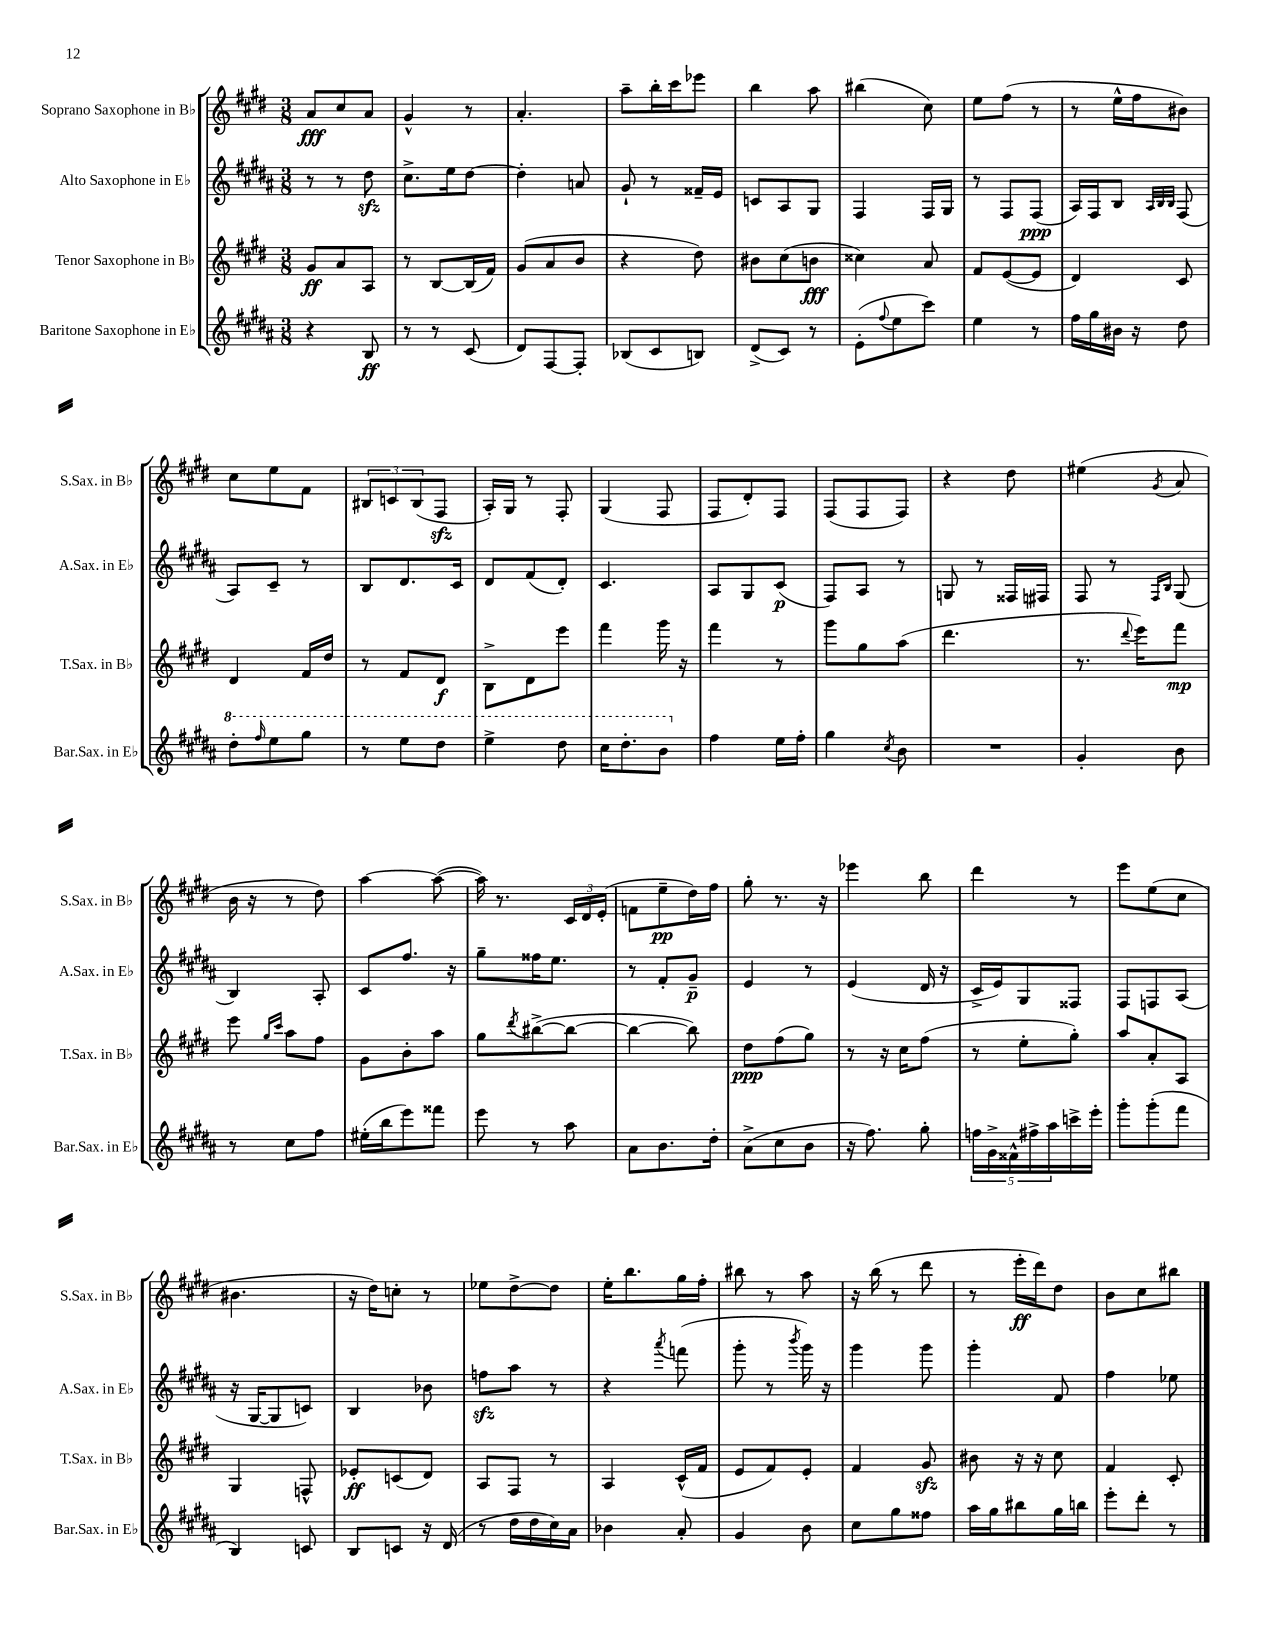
<<
\new StaffGroup <<
\new Staff = "s0" \with { instrumentName = "Soprano Saxophone in Bb" shortInstrumentName = "S.Sax. in Bb" } {
    \clef treble \key e \major \numericTimeSignature \time 3/8
    a'8\fff cis''8 a'8 |
    gis'4-^ r8 |
    a'4.-. |
    a''8-- b''16-. cis'''16 ees'''8 |
    b''4 a''8 |
    bis''4( cis''8) |
    e''8 fis''8( r8 |
    r8 e''16-^ fis''16 bis'8) |
    cis''8 e''8 fis'8 |
    \tuplet 3/2 { bis8 c'8 bis8( } fis8\sfz |
    a16-.) gis16 r8 fis8-. |
    gis4( fis8 |
    fis8 dis'8-.) fis8 |
    fis8( fis8 fis8) |
    r4 dis''8 |
    eis''4( \acciaccatura { gis'8 } a'8 |
    b'16 r16 r8 dis''8) |
    a''4~ a''8~( |
    a''16) r8. \tuplet 3/2 { cis'16 dis'16 e'16-.( } |
    f'8 e''8--\pp dis''16) fis''16 |
    gis''8-. r8. r16 |
    ees'''4 b''8 |
    dis'''4 r8 |
    e'''8 e''8( cis''8 |
    bis'4. |
    r16 dis''16) c''8-. r8 |
    ees''8 dis''8~-> dis''8 |
    e''16-. b''8. gis''16 fis''16-. |
    bis''8 r8 a''8 |
    r16 b''16( r8 dis'''8 |
    r8 e'''16-.\ff dis'''16) dis''8 |
    b'8 cis''8 bis''8 \bar "|." |
}
\new Staff = "s1" \with { instrumentName = "Alto Saxophone in Eb" shortInstrumentName = "A.Sax. in Eb" } {
    \clef treble \key b \major \numericTimeSignature \time 3/8
    r8 r8 dis''8\sfz |
    cis''8.-> e''16 dis''8~ |
    dis''4-. a'8 |
    gis'8-! r8 fisis'16-- e'16 |
    c'8 ais8 gis8 |
    fis4 fis16 gis16 |
    r8 fis8 fis8\ppp( |
    ais16) fis16 b8 \grace { ais32 b32 b32 } fis8( |
    ais8) cis'8-- r8 |
    b8 dis'8. cis'16 |
    dis'8 fis'8( dis'8-.) |
    cis'4. |
    ais8 gis8 cis'8\p( |
    fis8) ais8 r8 |
    g8 r8 fisis16 fis16 |
    fis8 r8 \grace { fis16 b16 } gis8( |
    b4) ais8-. |
    cis'8 fis''8. r16 |
    gis''8-- fisis''16 e''8. |
    r8 fis'8-. gis'8--\p |
    e'4 r8 |
    e'4( dis'16 r16 |
    cis'16-> e'16) gis8 fisis8 |
    fis8 f8 ais8( |
    r16 gis16~ gis8 c'8) |
    b4 bes'8 |
    f''8\sfz ais''8 r8 |
    r4 \acciaccatura { ais'''8 } f'''8( |
    gis'''8-. r8 \acciaccatura { b'''8 } gis'''16) r16 |
    gis'''4 gis'''8 |
    gis'''4-. fis'8 |
    fis''4 ees''8 \bar "|." |
}
\new Staff = "s2" \with { instrumentName = "Tenor Saxophone in Bb" shortInstrumentName = "T.Sax. in Bb" } {
    \clef treble \key e \major \numericTimeSignature \time 3/8
    gis'8\ff a'8 a8 |
    r8 b8~ b16( fis'16) |
    gis'8( a'8 b'8 |
    r4 dis''8) |
    bis'8 cis''8( b'8\fff |
    cisis''4) a'8 |
    fis'8 e'8~( e'8 |
    dis'4) cis'8 |
    dis'4 fis'16 dis''16 |
    r8 fis'8 dis'8\f |
    b8-> dis'8 e'''8 |
    fis'''4 gis'''16 r16 |
    fis'''4 r8 |
    gis'''8 gis''8 a''8( |
    dis'''4. |
    r8. \appoggiatura { dis'''8 } e'''16) fis'''8\mp |
    e'''8 \grace { gis''16 cis'''16 } a''8 fis''8 |
    gis'8 b'8-. a''8 |
    gis''8 \acciaccatura { dis'''8 } bis''8~->( bis''8~ |
    bis''4~ bis''8) |
    dis''8\ppp fis''8( gis''8) |
    r8 r16 cis''16 fis''8( |
    r8 e''8-. gis''8-.) |
    a''8 a'8-. a8 |
    gis4 f8-^ |
    ees'8-.\ff c'8( dis'8) |
    a8 fis8 r8 |
    a4 cis'16-^( fis'16 |
    e'8 fis'8) e'8-. |
    fis'4 gis'8\sfz |
    bis'8 r16 r16 cis''8 |
    fis'4 cis'8-. \bar "|." |
}
\new Staff = "s3" \with { instrumentName = "Baritone Saxophone in Eb" shortInstrumentName = "Bar.Sax. in Eb" } {
    \clef treble \key b \major \numericTimeSignature \time 3/8
    r4 b8\ff |
    r8 r8 cis'8( |
    dis'8) fis8~ fis8-. |
    bes8( cis'8 b8) |
    dis'8->( cis'8) r8 |
    e'8-.( \appoggiatura { fis''8 } e''8 cis'''8) |
    e''4 r8 |
    fis''16 gis''16 bis'16 r16 dis''8 |
    \ottava #1 dis'''8-. \grace { fis'''16 } e'''8 gis'''8 |
    r8 e'''8 dis'''8 |
    e'''4-> dis'''8 |
    cis'''16 dis'''8.-. b''8 \ottava #0 |
    fis''4 e''16 fis''16-. |
    gis''4 \acciaccatura { cis''8 } b'8 |
    R4. |
    gis'4-. b'8 |
    r8 cis''8 fis''8 |
    eis''16-.( b''16 e'''8) fisis'''8 |
    e'''8 r8 ais''8 |
    ais'8 b'8. dis''16-. |
    ais'8->( cis''8 b'8 |
    r16 fis''8.) gis''8-. |
    \tuplet 5/4 { f''16 gis'16-> fisis'16-^ fis''16-> ais''16 } c'''16-> e'''16-. |
    gis'''8-. gis'''8-.( fis'''8 |
    b4) c'8 |
    b8 c'8 r16 dis'16( |
    r8 dis''16 dis''16 cis''16) ais'16 |
    bes'4 ais'8-. |
    gis'4 b'8 |
    cis''8 gis''8 fisis''8 |
    ais''16 gis''16 bis''8 gis''16 b''16 |
    e'''8-. dis'''8-. r8 \bar "|." |
}
>>
>>
\layout { \context { \Score \remove "Bar_number_engraver" } }
